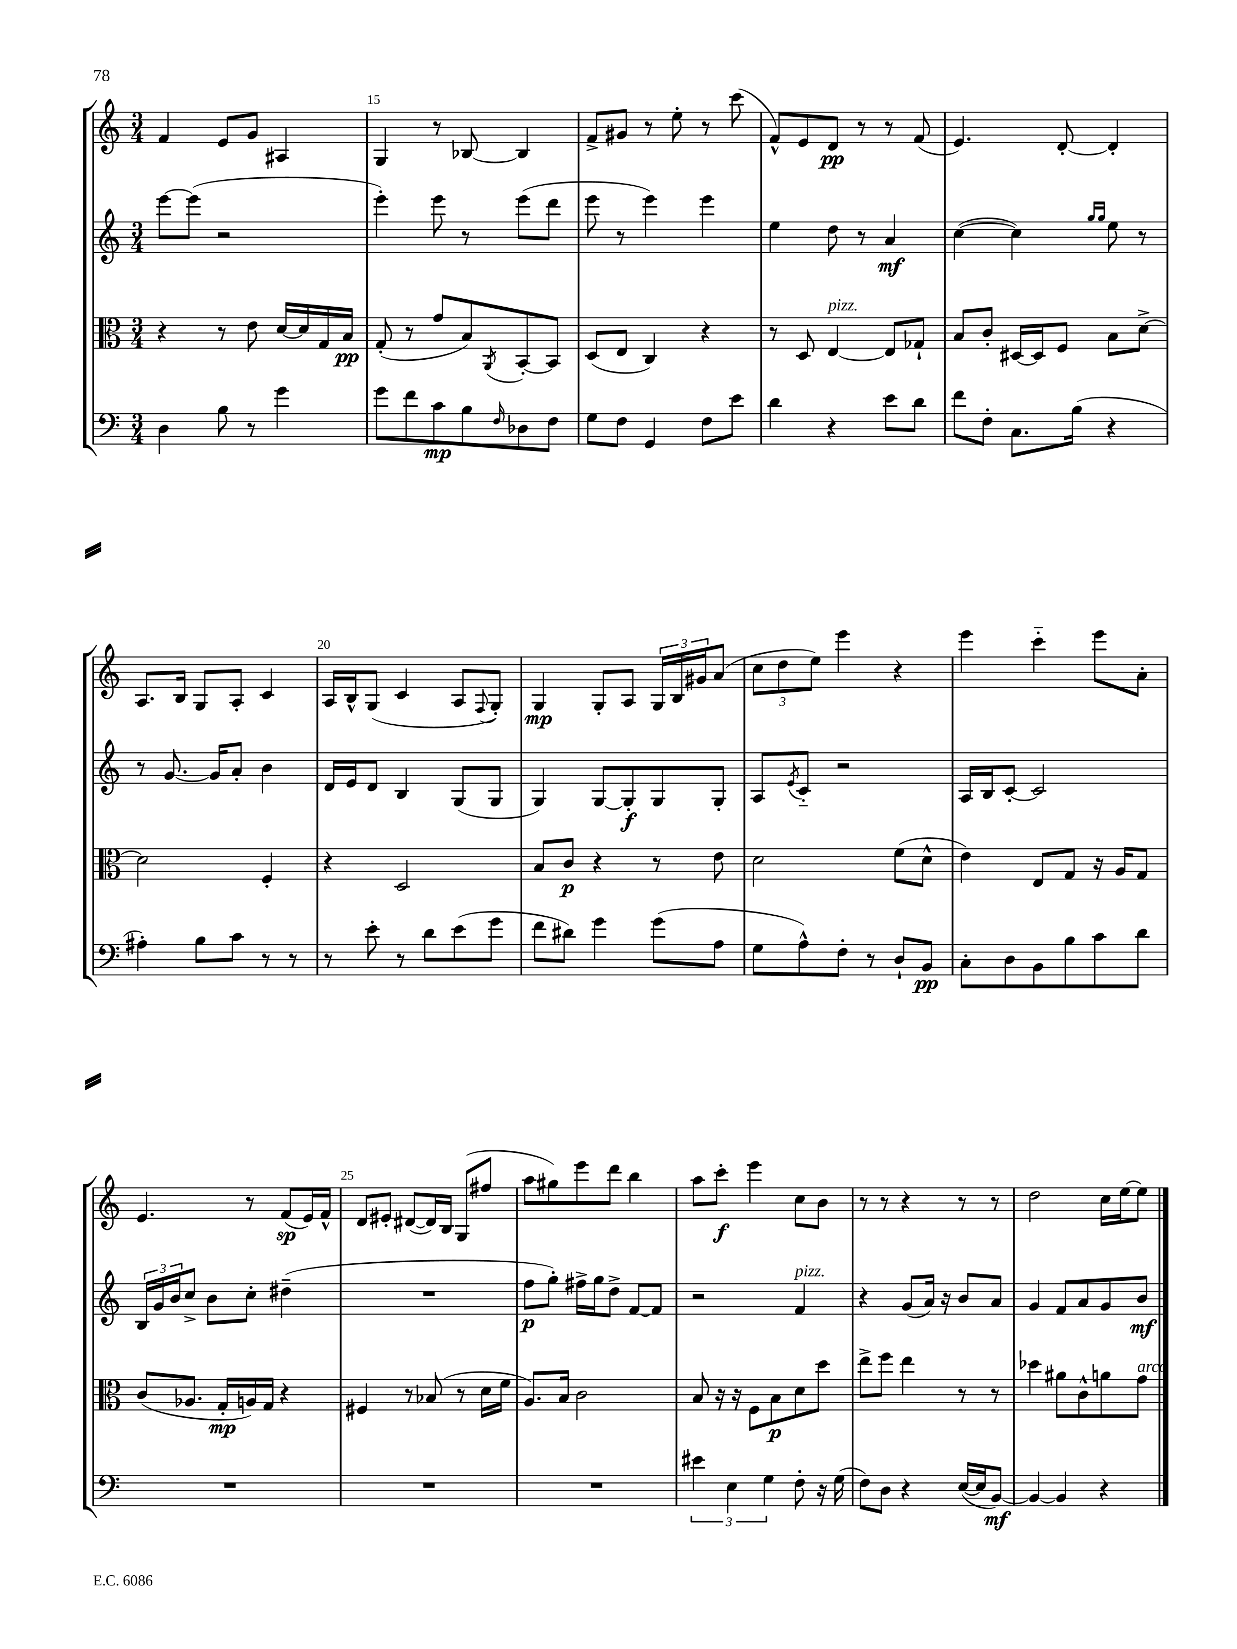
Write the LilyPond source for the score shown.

<<
\new StaffGroup <<
\new Staff = "s0" {
    \clef treble \key c \major \numericTimeSignature \time 3/4
    f'4 e'8 g'8 ais4 |
    g4 r8 bes8~ bes4 |
    f'8-> gis'8 r8 e''8-. r8 c'''8( |
    f'8-^) e'8 d'8\pp r8 r8 f'8( |
    e'4.) d'8~-. d'4-. |
    a8. b16 g8 a8-. c'4 |
    a16 b16-^ g8( c'4 a8 \appoggiatura { f8 } g8-.) |
    g4\mp g8-. a8 \tuplet 3/2 { g16 b16 gis'16 } a'8( |
    \tuplet 3/2 { c''8 d''8 e''8) } e'''4 r4 |
    e'''4 c'''4-_ e'''8 a'8-. |
    e'4. r8 f'8\sp( e'16) f'16-^ |
    d'8 eis'8-. dis'8~( dis'16) b16 g8( fis''8 |
    a''8 gis''8) e'''8 d'''8 b''4 |
    a''8 c'''8-.\f e'''4 c''8 b'8 |
    r8 r8 r4 r8 r8 |
    d''2 c''16 e''16~ e''8 \bar "|." |
}
\new Staff = "s1" {
    \clef treble \key c \major \numericTimeSignature \time 3/4
    e'''8~ e'''8( r2 |
    e'''4-.) e'''8 r8 e'''8( d'''8 |
    e'''8 r8 e'''4) e'''4 |
    e''4 d''8 r8 a'4\mf |
    c''4~( c''4) \grace { g''16 g''16 } e''8 r8 |
    r8 g'8.~ g'16 a'8-. b'4 |
    d'16 e'16 d'8 b4 g8( g8 |
    g4) g8~ g8-.\f g8 g8-. |
    a8 \acciaccatura { e'8 } c'8-_ r2 |
    a16 b16 c'8~-. c'2 |
    \tuplet 3/2 { b16 g'16 b'16 } c''8-> b'8 c''8-. dis''4--( |
    R2. |
    f''8\p g''8-.) fis''16-> g''16 d''8-> f'8~ f'8 |
    r2 f'4^\markup { \italic "pizz." } |
    r4 g'8( a'16) r16 b'8 a'8 |
    g'4 f'8 a'8 g'8 b'8\mf \bar "|." |
}
\new Staff = "s2" {
    \clef alto \key c \major \numericTimeSignature \time 3/4
    r4 r8 e'8 d'16~ d'16 g16 b16\pp |
    g8-.( r8 g'8 b8) \acciaccatura { a,8 } b,8~-. b,8 |
    d8( e8 c4) r4 |
    r8 d8 e4~^\markup { \italic "pizz." } e8 ges8-! |
    b8 c'8-. dis16~ dis16 f8 b8 d'8~-> |
    d'2 f4-. |
    r4 d2 |
    b8 c'8\p r4 r8 e'8 |
    d'2 f'8( d'8-^ |
    e'4) e8 g8 r16 a16 g8 |
    c'8( aes8. g16-.\mp a16) g16 r4 |
    fis4 r8 bes8( r8 d'16 f'16 |
    a8.) b16 c'2 |
    b8 r16 r16 f8 b8\p d'8 d''8 |
    e''8-> f''8 e''4 r8 r8 |
    des''4 ais'8 c'8-^ a'8 g'8^\markup { \italic "arco" } \bar "|." |
}
\new Staff = "s3" {
    \clef bass \key c \major \numericTimeSignature \time 3/4
    d4 b8 r8 g'4 |
    g'8 f'8 c'8\mp b8 \grace { f16 } des8 f8 |
    g8 f8 g,4 f8 e'8 |
    d'4 r4 e'8 d'8 |
    f'8 f8-. c8. b16( r4 |
    ais4-.) b8 c'8 r8 r8 |
    r8 e'8-. r8 d'8 e'8( g'8 |
    f'8 dis'8) g'4 g'8( a8 |
    g8 a8-^) f8-. r8 d8-! b,8\pp |
    c8-. d8 b,8 b8 c'8 d'8 |
    R2. |
    R2. |
    R2. |
    \tuplet 3/2 { eis'4 e4 g4 } f8-. r16 g16( |
    f8) d8 r4 e16~( e16 b,8~\mf) |
    b,4~ b,4 r4 \bar "|." |
}
>>
>>
\layout { \context { \Score currentBarNumber = #14 \override BarNumber.break-visibility = ##(#f #t #t) barNumberVisibility = #(every-nth-bar-number-visible 5) } }
